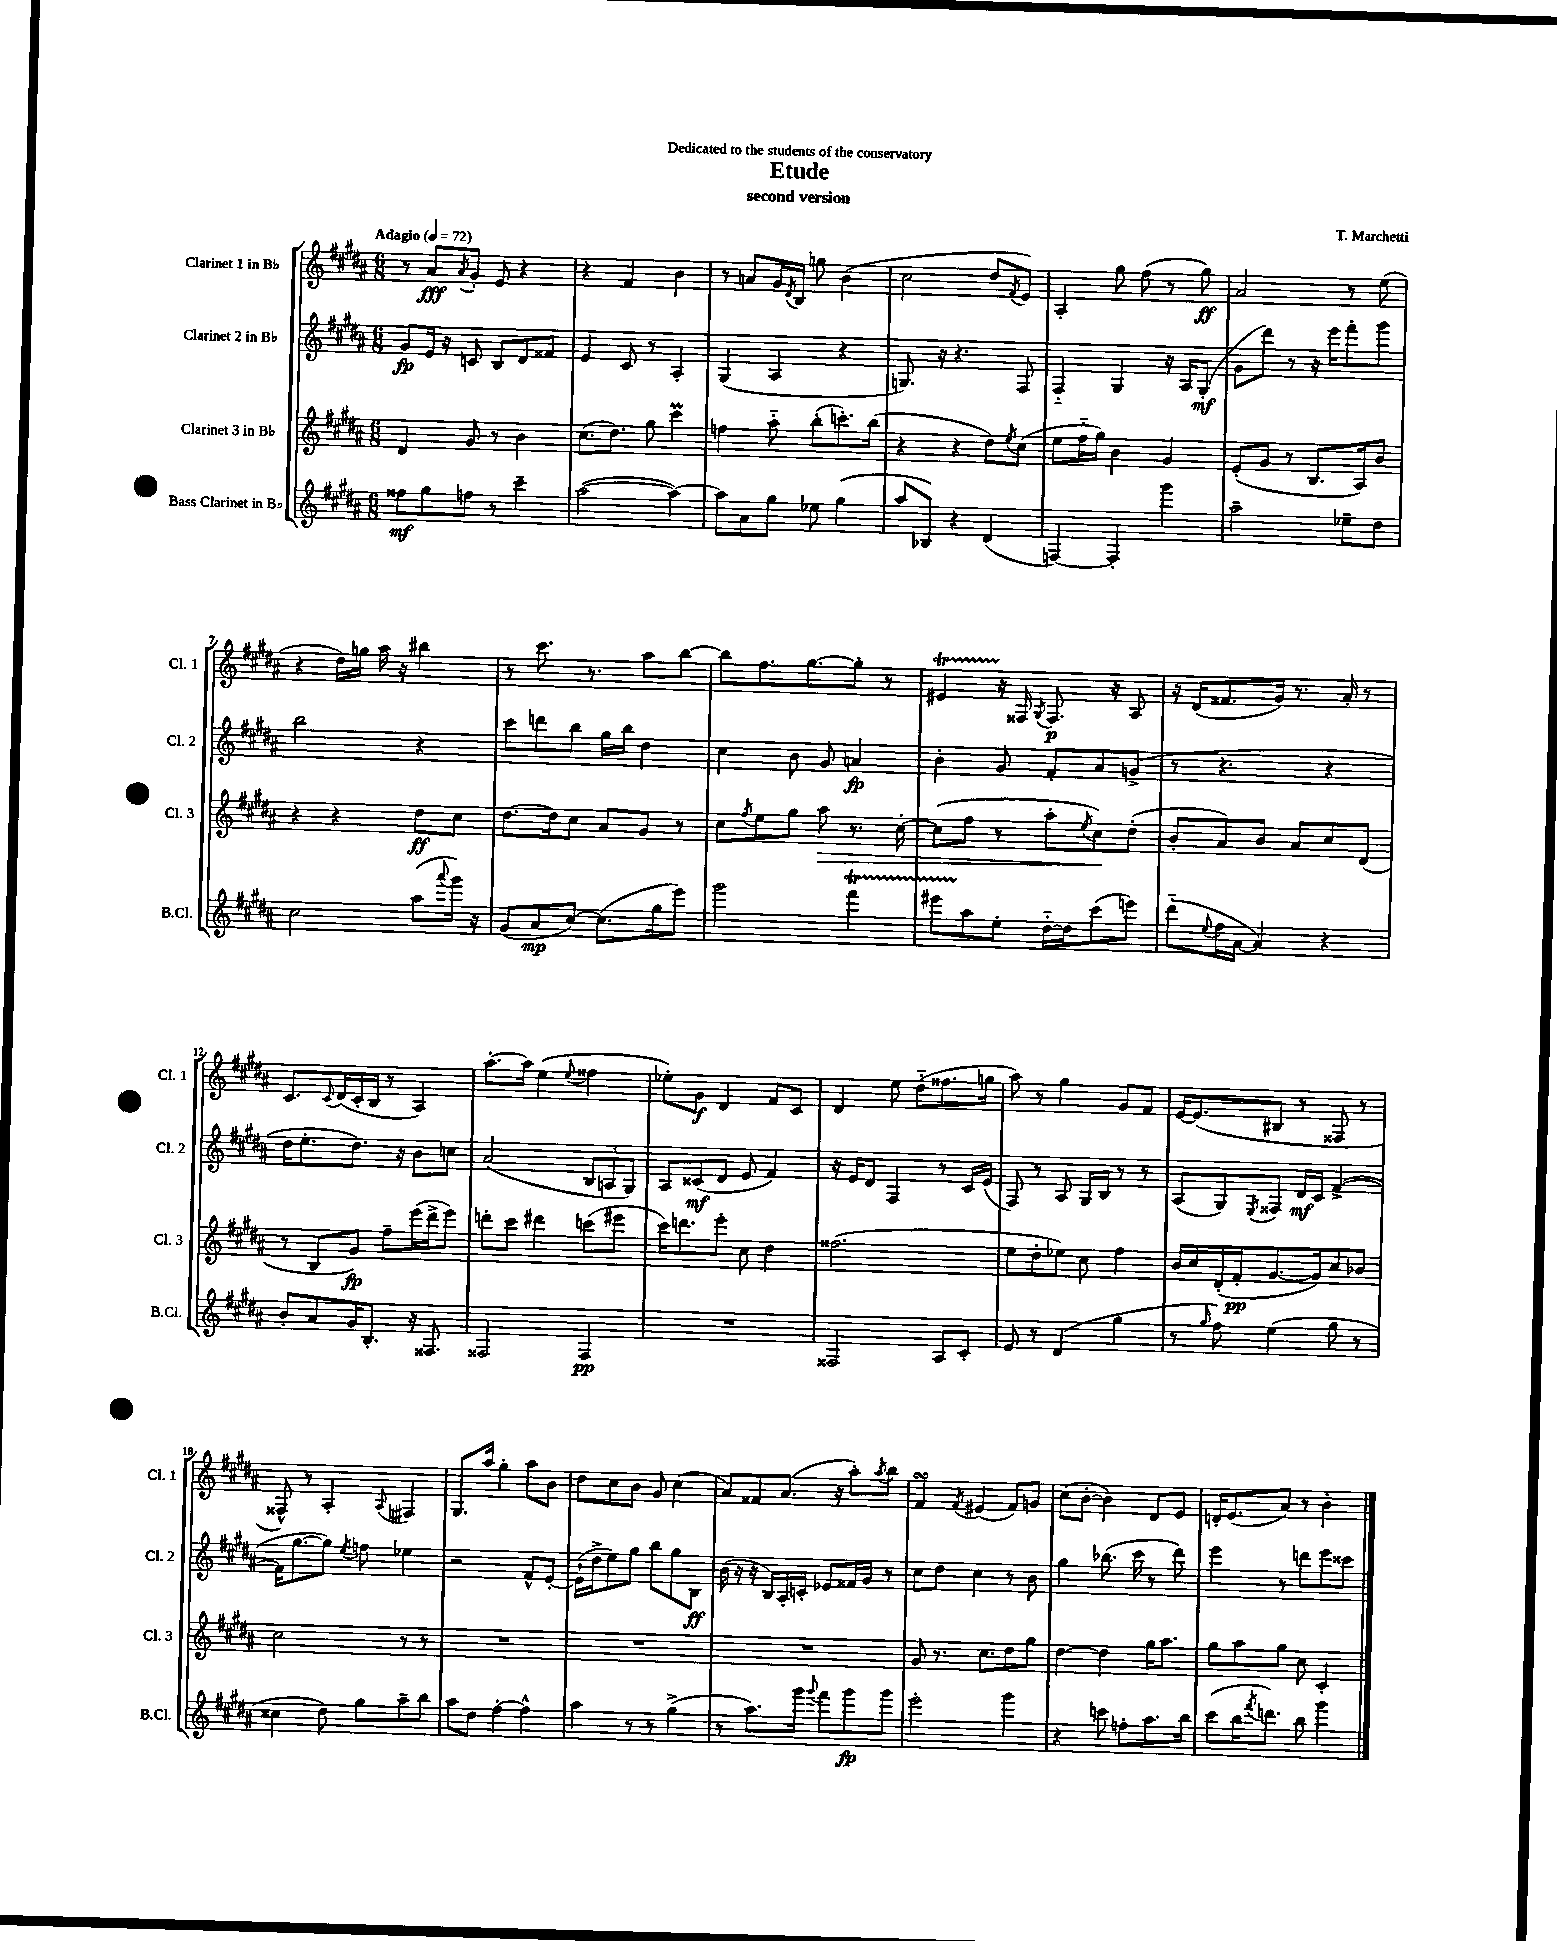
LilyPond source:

\header { title = "Etude" composer = "T. Marchetti" subtitle = "second version" dedication = "Dedicated to the students of the conservatory" }
<<
\new StaffGroup <<
\new Staff = "s0" \with { instrumentName = "Clarinet 1 in Bb" shortInstrumentName = "Cl. 1" } {
    \clef treble \key b \major \numericTimeSignature \time 6/8 \tempo "Adagio" 4 = 72
    r8 ais'8\fff \acciaccatura { ais'8 } gis'8-. e'8 r4 |
    r4 fis'4 b'4 |
    r8 a'8 gis'16 \acciaccatura { dis'8 } b16 g''8 b'4( |
    cis''2 dis''8 \acciaccatura { fis'8 } e'8) |
    ais4-. gis''8 fis''8( r8 gis''8\ff) |
    ais'2 r8 e''8( |
    r4 dis''16) g''16 ais''16 r16 bis''4 |
    r8 cis'''8. r8. ais''8 b''8~ |
    b''8 fis''8. gis''8.~ gis''8-. r8 |
    eis'4\startTrillSpan r16\stopTrillSpan fisis16 \acciaccatura { gis8 } fisis8.\p r16 ais8 |
    r16 dis'16( fisis'8. gis'16) r8. ais'16-. r8 |
    cis'8. \appoggiatura { cis'8 } dis'16( cis'16-. b16 r8 ais4) |
    ais''8.~-. ais''16 e''4( \appoggiatura { e''8 } fisis''4 |
    ees''8-.) gis'8\f dis'4 fis'8 cis'8 |
    dis'4 e''8 dis''8-_( fisis''8. g''16 |
    ais''8) r8 gis''4 gis'8 fis'8 |
    e'16~ e'8.( bis8 r8 fisis8 r8 |
    fisis8-^) r8 ais4-. \appoggiatura { ais8 } fis4 |
    gis8. ais''16 gis''4-. ais''8 b'8 |
    dis''8 cis''8 b'8 gis'8 cis''4( |
    ais'8) fisis'8 ais'8.( r16 ais''8-.) \acciaccatura { ais''8 } b''8 |
    fis'4\turn \acciaccatura { fis'8 } eis'4( fis'8) g'8 |
    cis''8( b'8~-. b'4) dis'8 e'8 |
    d'16-. e'8.( ais'8) r8 b'4-. \bar "|." |
}
\new Staff = "s1" \with { instrumentName = "Clarinet 2 in Bb" shortInstrumentName = "Cl. 2" } {
    \clef treble \key b \major \numericTimeSignature \time 6/8
    gis'8\fp e'16 r16 c'8 b8 dis'8 fisis'8 |
    e'4 cis'8 r8 ais4-. |
    gis4( ais4 r4 |
    g8.) r16 r4. fis8 |
    fis4-_ gis4 r16 ais16 gis8-.\mf( |
    gis'8 dis'''8) r8 r16 e'''16 fis'''8-. gis'''8 |
    b''2 r4 |
    cis'''8 d'''8 b''8 gis''16 b''16 dis''4 |
    cis''4 b'8 gis'8 a'4\fp |
    b'4-. gis'8 fis'8-. ais'8 g'8->( |
    r8 r4. r4 |
    dis''16 e''8.-. dis''8.) r16 b'8 c''8 |
    ais'2( \tuplet 3/2 { b8 a8 gis8) } |
    ais8 cisis'8\mf( dis'8 e'8 fis'4) |
    r16 e'16 dis'8 fis4 r8 cis'16 e'16( |
    fis8) r8 ais8 gis16 b16 r8 r8 |
    ais8( gis8) \acciaccatura { e8 } fisis8 dis'16\mf cis'16 fis'4~->( |
    fis'16 gis''8.~ gis''8) \acciaccatura { e''8 } f''8 ees''4 |
    r2 fis'8-^ e'8~-. |
    e'16-!( dis''16-> e''8) gis''8 b''8 gis''8 b8\ff |
    b'16( r16 r16 b16) ais16-. c'16-. ees'8 fisis'16 gis'16 r8 |
    cis''8 dis''8 cis''4 r8 b'8 |
    gis''4 bes''8.( cis'''16 r8 dis'''8) |
    e'''4 r8 d'''8 e'''8 cisis'''8 \bar "|." |
}
\new Staff = "s2" \with { instrumentName = "Clarinet 3 in Bb" shortInstrumentName = "Cl. 3" } {
    \clef treble \key b \major \numericTimeSignature \time 6/8
    dis'4 gis'8 r8 b'4 |
    cis''8.( dis''8.) gis''8 cis'''4\prall |
    f''4 ais''8-_ b''8-.( c'''8.-.) b''16( |
    r4 r4 dis''8) \acciaccatura { e''8 } cis''8( |
    e''8 fis''16-_ gis''16) b'4 gis'4 |
    e'8-.( gis'8 r8 b8. ais16) b'8 |
    r4 r4 dis''8\ff cis''8 |
    dis''8.~ dis''16 cis''8 ais'8 gis'8 r8 |
    cis''8 \acciaccatura { fis''8 } e''8 gis''8 ais''8\> r8. cis''16~-. |
    cis''8( fis''8 r8 ais''8-. \acciaccatura { e''8 } cis''8\!) dis''8-.( |
    b'8-. ais'8) b'8 ais'8 cis''8 dis'8( |
    r8 b8 gis'8\fp) fis''8-- e'''16( dis'''16-> e'''8) |
    d'''8-. cis'''8 dis'''4 c'''8( eis'''8 |
    cis'''16) d'''8. e'''8-. cis''8 dis''4 |
    fisis''2.( |
    e''8 dis''8-. ees''8) cis''8 fis''4 |
    b'16 cis''16 dis'16-.( fis'16-.\pp gis'8.~ gis'16) cis''8 bes'8 |
    cis''2 r8 r8 |
    R2. |
    R2. |
    R2. |
    gis'8 r8. cis''8. dis''8 gis''8 |
    dis''4~ dis''4 gis''16 ais''8. |
    gis''8 ais''8 gis''8 cis''8 cis'4-. \bar "|." |
}
\new Staff = "s3" \with { instrumentName = "Bass Clarinet in Bb" shortInstrumentName = "B.Cl." } {
    \clef treble \key b \major \numericTimeSignature \time 6/8
    fisis''8\mf gis''8 f''8 r8 cis'''4-- |
    ais''2~( ais''4~) |
    ais''8 ais'8 gis''8 ees''8 gis''4( |
    ais''8 bes8) r4 dis'4( |
    f4~) f4-. gis'''4 |
    ais''2-- ees''8-- dis''8 |
    cis''2 ais''8( \appoggiatura { ais'''8 } gis'''16) r16 |
    gis'8( ais'8\mp cis''8~) cis''8.( gis''16 e'''8) |
    gis'''2 fis'''4\startTrillSpan |
    eis'''8 ais''8\stopTrillSpan e''8-. dis''16~-_ dis''16 cis'''8( e'''8) |
    dis'''8-_( \appoggiatura { e''8 } fis''16 ais'16~ ais'4) r4 |
    b'8-. ais'8 gis'16 b8.-. r16 fisis8. |
    fisis2 fisis4\pp |
    R2. |
    fisis2 ais8 cis'8-. |
    e'8 r8 dis'4( gis''4 |
    r8 \grace { gis''16 } fis''8) e''4( gis''8 r8 |
    cisis''4 dis''8) gis''8 ais''8-- b''8 |
    ais''8 dis''8 fis''4~-. fis''4-^ |
    ais''4 r8 r8 gis''4->( |
    r8 ais''8.) gis'''16 \appoggiatura { gis'''8 } fis'''8 gis'''8\fp gis'''8 |
    e'''2-. gis'''4 |
    r4 c'''8 f''8-. ais''8. b''16 |
    cis'''8( b''16 \acciaccatura { fis'''8 } d'''8.) b''8 gis'''4 \bar "|." |
}
>>
>>
